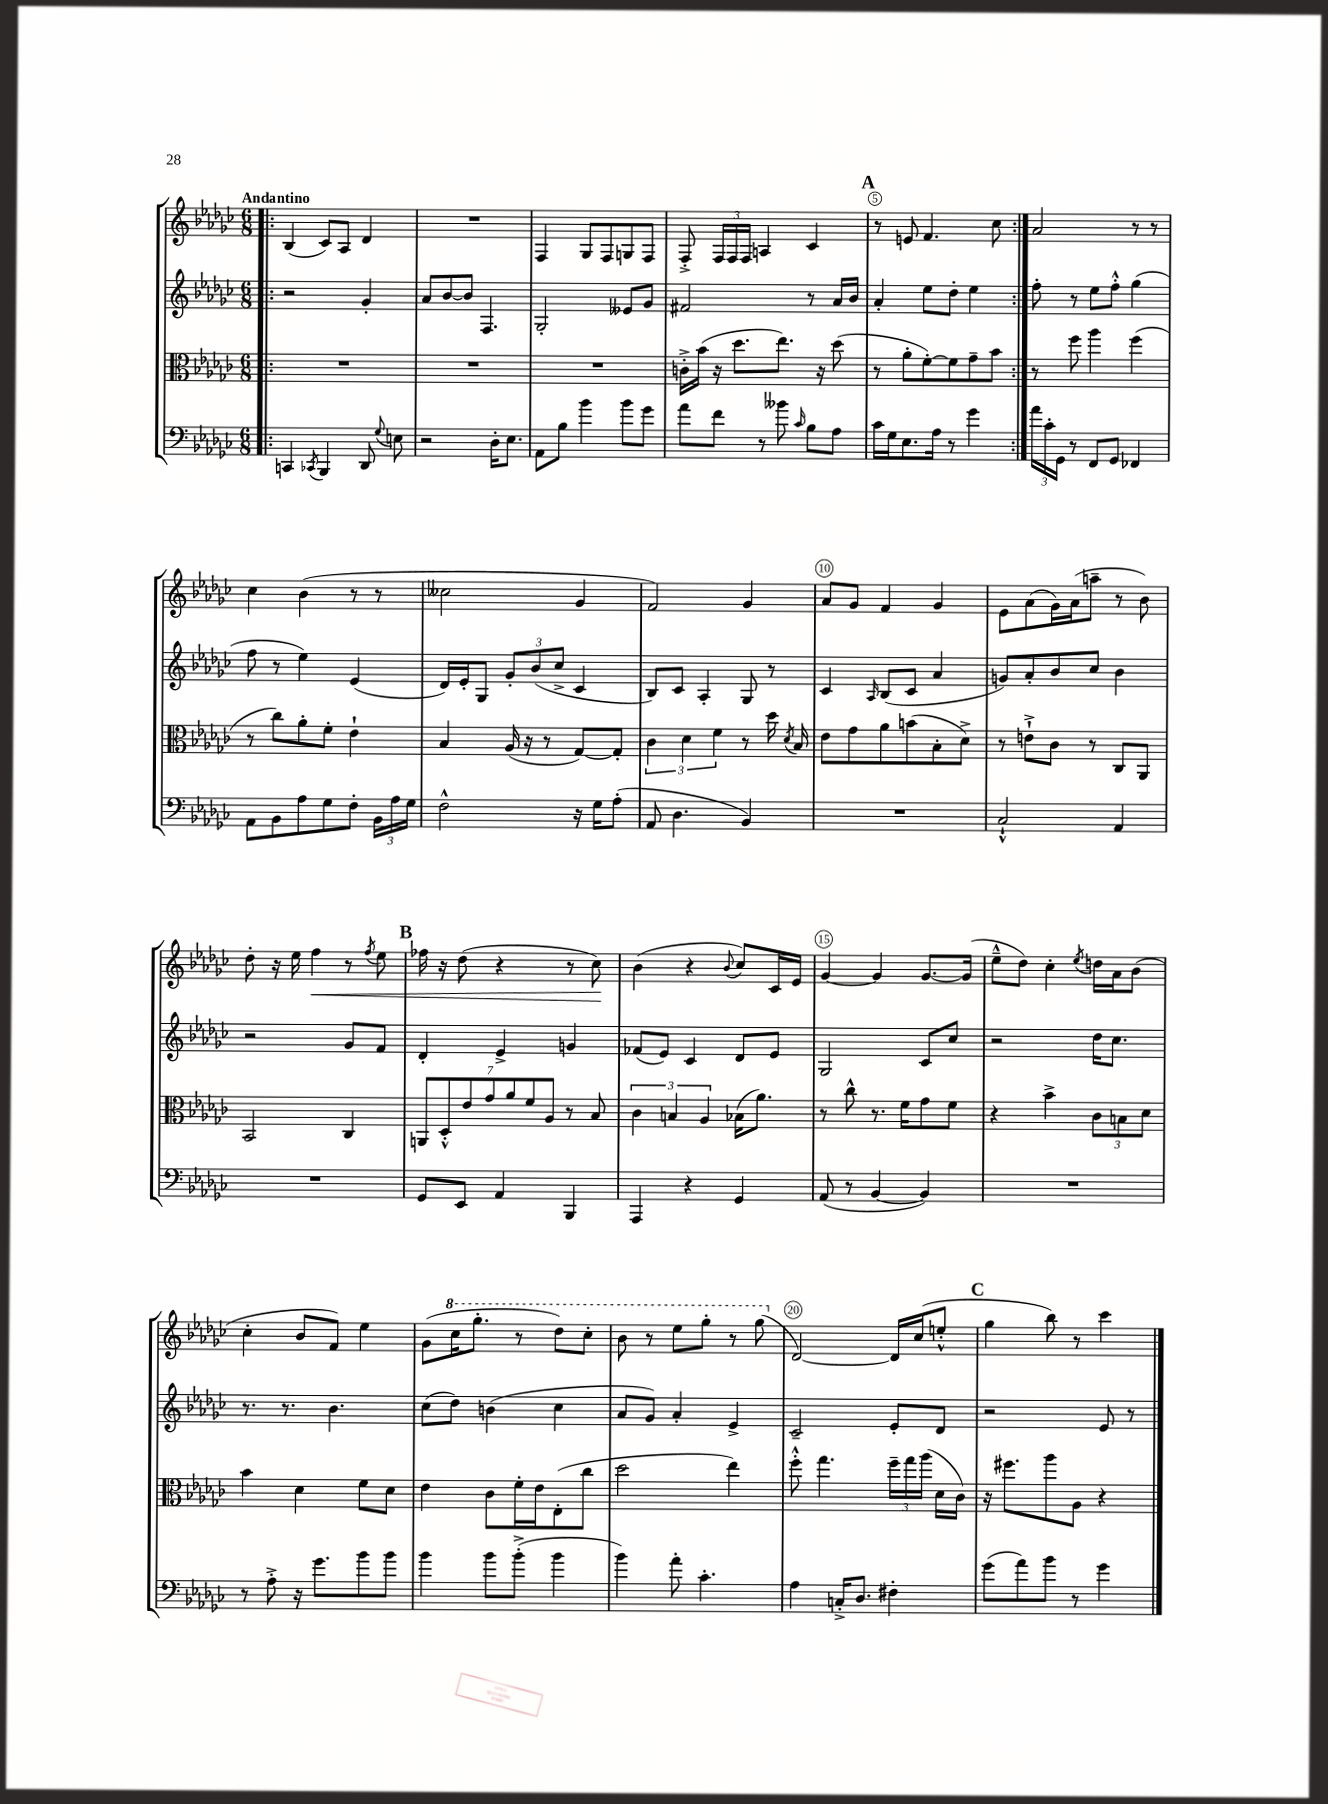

**kern	**kern	**kern	**kern	**dynam
*part4	*part3	*part2	*part1	*part1
*staff4	*staff3	*staff2	*staff1	*staff1
*clefF4	*clefC3	*clefG2	*clefG2	*
*k[b-e-a-d-g-c-]	*k[b-e-a-d-g-c-]	*k[b-e-a-d-g-c-]	*k[b-e-a-d-g-c-]	*
*M6/8	*M6/8	*M6/8	*M6/8	*
=1!|:	=1!|:	=1!|:	=1!|:	=1!|:
!	!	!	!LO:TX:a:B:t=Andantino	!
4CCn/	2.r	2r	(4B-/	.
8qCC-X/	.	.	.	.
4BBB-/	.	.	8c-/L)	.
.	.	.	8A-/J	.
8DD-/	.	4g-'/	4d-/	.
8qqG-/	.	.	.	.
8En\	.	.	.	.
=2	=2	=2	=2	=2
2r	2.r	8a-/L	2.r	.
.	.	[8b-/	.	.
.	.	8b-/J]	.	.
.	.	4.F/	.	.
16D-'\KL	.	.	.	.
8.E-\J	.	.	.	.
=3	=3	=3	=3	=3
8AA-\L	2.r	2G-'/	4F/	.
8B-\J	.	.	.	.
4b-\	.	.	8G-/L	.
.	.	.	8F/	.
8b-\L	.	8e--X/L	8Gn/	.
8g-\J	.	8g-/J	8F/J	.
=4	=4	=4	=4	=4
8a-\L	16cn'^\LL	2f#X/	8F'^/	.
.	(16b-\JJ	.	.	.
8f\J	16r	.	24F/LL	.
.	.	.	24F/	.
.	8.dd-\L	.	.	.
.	.	.	24F/JJ	.
8r	.	.	4An/	.
8b--X\	8.ee-\J)	.	.	.
16qqc-/	.	.	.	.
8B-\L	.	8r	4c-/	.
.	16r	.	.	.
8A-\J	(8dd-\	16a-/LL	.	.
.	.	16b-/JJ	.	.
!!LO:REH:place=s1:t=A
=5	=5	=5	=5	=5
16c-\LL	8r	4a-'/	8r	.
16G-\J	.	.	.	.
8.E-\	8a-'\L	.	8en/	.
.	[8f'\)	8ee-\L	4.f/	.
16A-\Jk	.	.	.	.
8r	8f\]	8dd-'\J	.	.
4g-\	8g-~\	4ee-\	.	.
.	8b-\J	.	8cc-\	.
=6:|!	=6:|!	=6:|!	=6:|!	=6:|!
24a-\LL	8r	8ff'\	2a-/	.
24c-'\	.	.	.	.
24GG-\JJ	.	.	.	.
8r	8ff\	8r	.	.
8FF/L	4aa-\	8ee-\L	.	.
8GG-/J	.	8ff'^^\J	.	.
4FF-X/	(4ff\	(4gg-\	8r	.
.	.	.	8r	.
!!LO:LB:g=z
=7	=7	=7	=7	=7
8AA-\L	8r	8ff\	4cc-\	.
8BB-\	8cc-\L)	8r	.	.
8A-\	8a-'\	4ee-\)	(4b-\	.
8G-\	8f'\J	.	.	.
8F'\J	4e-`\	(4e-/	8r	.
24BB-\LL	.	.	8r	.
24A-\	.	.	.	.
24G-\JJ	.	.	.	.
=8	=8	=8	=8	=8
2F^^\	4B-/	16d-/LL)	2cc--X\	.
.	.	16e-'/J	.	.
.	.	8G-/J	.	.
.	(16A-/	12g-'/L	.	.
.	16r	.	.	.
.	.	(12b-/	.	.
.	8r	.	.	.
.	.	12cc-^/J	.	.
16r	[8G-/L)	4c-/	4g-/	.
16G-\KL	.	.	.	.
(8A-'\J	8G-'/J]	.	.	.
=9	=9	=9	=9	=9
8AA-/	6c-\	8B-/L)	2f/)	.
4.D-\	.	8c-/J	.	.
.	6d-\	.	.	.
.	.	4A-'/	.	.
.	6f\	.	.	.
4BB-/)	8r	8G-/	4g-/	.
.	16dd-\	8r	.	.
.	8qd-/	.	.	.
.	16B-/	.	.	.
=10	=10	=10	=10	=10
2.r	8e-\L	4c-/	8a-/L	.
.	8g-\	.	8g-/J	.
.	.	16qqA-/	.	.
.	8a-\	(8B-/L	4f/	.
.	(8bn\	8c-/J	.	.
.	8B-'\	4a-/	4g-/	.
.	8d-^\J)	.	.	.
=11	=11	=11	=11	=11
2C-`^^/	8r	8gn/L)	8e-\L	.
.	8en`^\L	8a-'/	(8a-\	.
.	8c-\J	8b-/	16g-\L)	.
.	.	.	(16a-\J	.
.	8r	8cc-/J	8aan~\J	.
4AA-/	8C-/L	4b-\	8r	.
.	8AA-/J	.	8b-\)	.
!!LO:LB:g=z
=12	=12	=12	=12	=12
2.r	2BB-/	2r	8dd-'\	.
.	.	.	16r	.
.	.	.	16ee-\	.
!	!	!	!	!LO:HP:b
.	.	.	4ff\	<
.	4C-/	8g-/L	8r	.
.	.	.	8qff/	.
.	.	8f/J	8ee-\	.
!!LO:REH:place=s1:t=B
=13	=13	=13	=13	=13
8GG-/L	14AAn/L	4d-'/	16ff-X\	.
.	.	.	16r	.
.	14D-'^^/	.	.	.
8EE-/J	.	.	(8dd-\	.
.	14e-/	.	.	.
.	14g-/	.	.	.
4AA-/	.	4e-^/	4r	.
.	14a-/	.	.	.
.	14f/	.	.	.
.	14A-/J	.	.	.
4BBB-/	8r	4gn/	8r	.
.	8B-/	.	8cc-\)	.
.	.	.	.	[
=14	=14	=14	=14	=14
4AAA-/	6c-\	(8f-X/L	(4b-\	.
.	.	8e-/J)	.	.
.	6Bn/	.	.	.
4r	.	4c-/	4r	.
.	6A-/	.	.	.
.	.	.	8qqb-/	.
4GG-/	(16B-X\KL	8d-/L	8cc-/L)	.
.	8.a-\J)	.	.	.
.	.	8e-/J	16c-/L	.
.	.	.	16e-/JJ	.
=15	=15	=15	=15	=15
(8AA-/	8r	2G-/	[4g-/	.
8r	8cc-^^\	.	.	.
[4BB-/	8.r	.	4g-/]	.
.	16f\KL	.	.	.
4BB-/])	8g-\	8c-/L	[8.g-/L	.
.	8f\J	8cc-/J	.	.
.	.	.	(16g-/Jk]	.
=16	=16	=16	=16	=16
2.r	4r	2r	8ee-~^^\L	.
.	.	.	8dd-\J)	.
.	4b-^\	.	4cc-'\	.
.	.	.	8qee-/	.
.	12c-\L	16dd-\KL	16ddn\LL	.
.	.	8.cc-\J	16a-\J	.
.	12Bn\	.	.	.
.	.	.	(8b-\J	.
.	12d-\J	.	.	.
!!LO:LB:g=z
=17	=17	=17	=17	=17
8r	4b-\	8.r	4cc-'\	.
8A-'^\	.	.	.	.
.	.	8.r	.	.
16r	4d-\	.	8b-/L	.
8.g-\L	.	.	.	.
.	.	4.b-\	8f/J)	.
8b-\	8f\L	.	4ee-\	.
8b-\J	8d-\J	.	.	.
=18	=18	=18	=18	=18
4b-\	4e-\	(8cc-\L	(8g-\L	.
*	*	*	*8va	*
.	.	8dd-\J)	16ccc-\K	.
.	.	.	8.ggg-'\J	.
8b-\L	8c-\L	(4bn\	.	.
(8b-'^\J	16f'\L	.	8r	.
.	16e-\J	.	.	.
4b-\	(8E-'\	4cc-\	8ddd-\L)	.
.	8cc-\J	.	8ccc-'\J	.
=19	=19	=19	=19	=19
4b-\)	2dd-\	8a-/L	8bb-\	.
.	.	8g-/J)	8r	.
8a-'\	.	4a-'/	8eee-\L	.
4.c-'\	.	.	8ggg-'\J	.
.	4ee-\)	4e-^/	8r	.
.	.	.	(8ggg-\	.
=20	=20	=20	=20	=20
*	*	*	*X8va	*
4A-\	8ff'^^\	2c-~/	[2d-/)	.
.	4.gg-\	.	.	.
16Cn'^/KL	.	.	.	.
8.D-/J	.	.	.	.
4F#X'\	24ff~\LL	8e-'/L	16d-/LL]	.
.	24gg-\	.	.	.
.	.	.	(16cc-/J	.
.	(24aa-\JJ	.	.	.
.	16d-\LL	8d-/J	8een'^^/J	.
.	16c-\JJ)	.	.	.
!!LO:REH:place=s1:t=C
=21	=21	=21	=21	=21
(8g-\L	16r	2r	4gg-\	.
.	8.ff#X\L	.	.	.
8a-\)	.	.	.	.
8b-\J	8aa-\	.	8bb-\)	.
8r	8A-\J	.	8r	.
4g-\	4r	8e-/	4ccc-\	.
.	.	8r	.	.
==	==	==	==	==
*-	*-	*-	*-	*-
